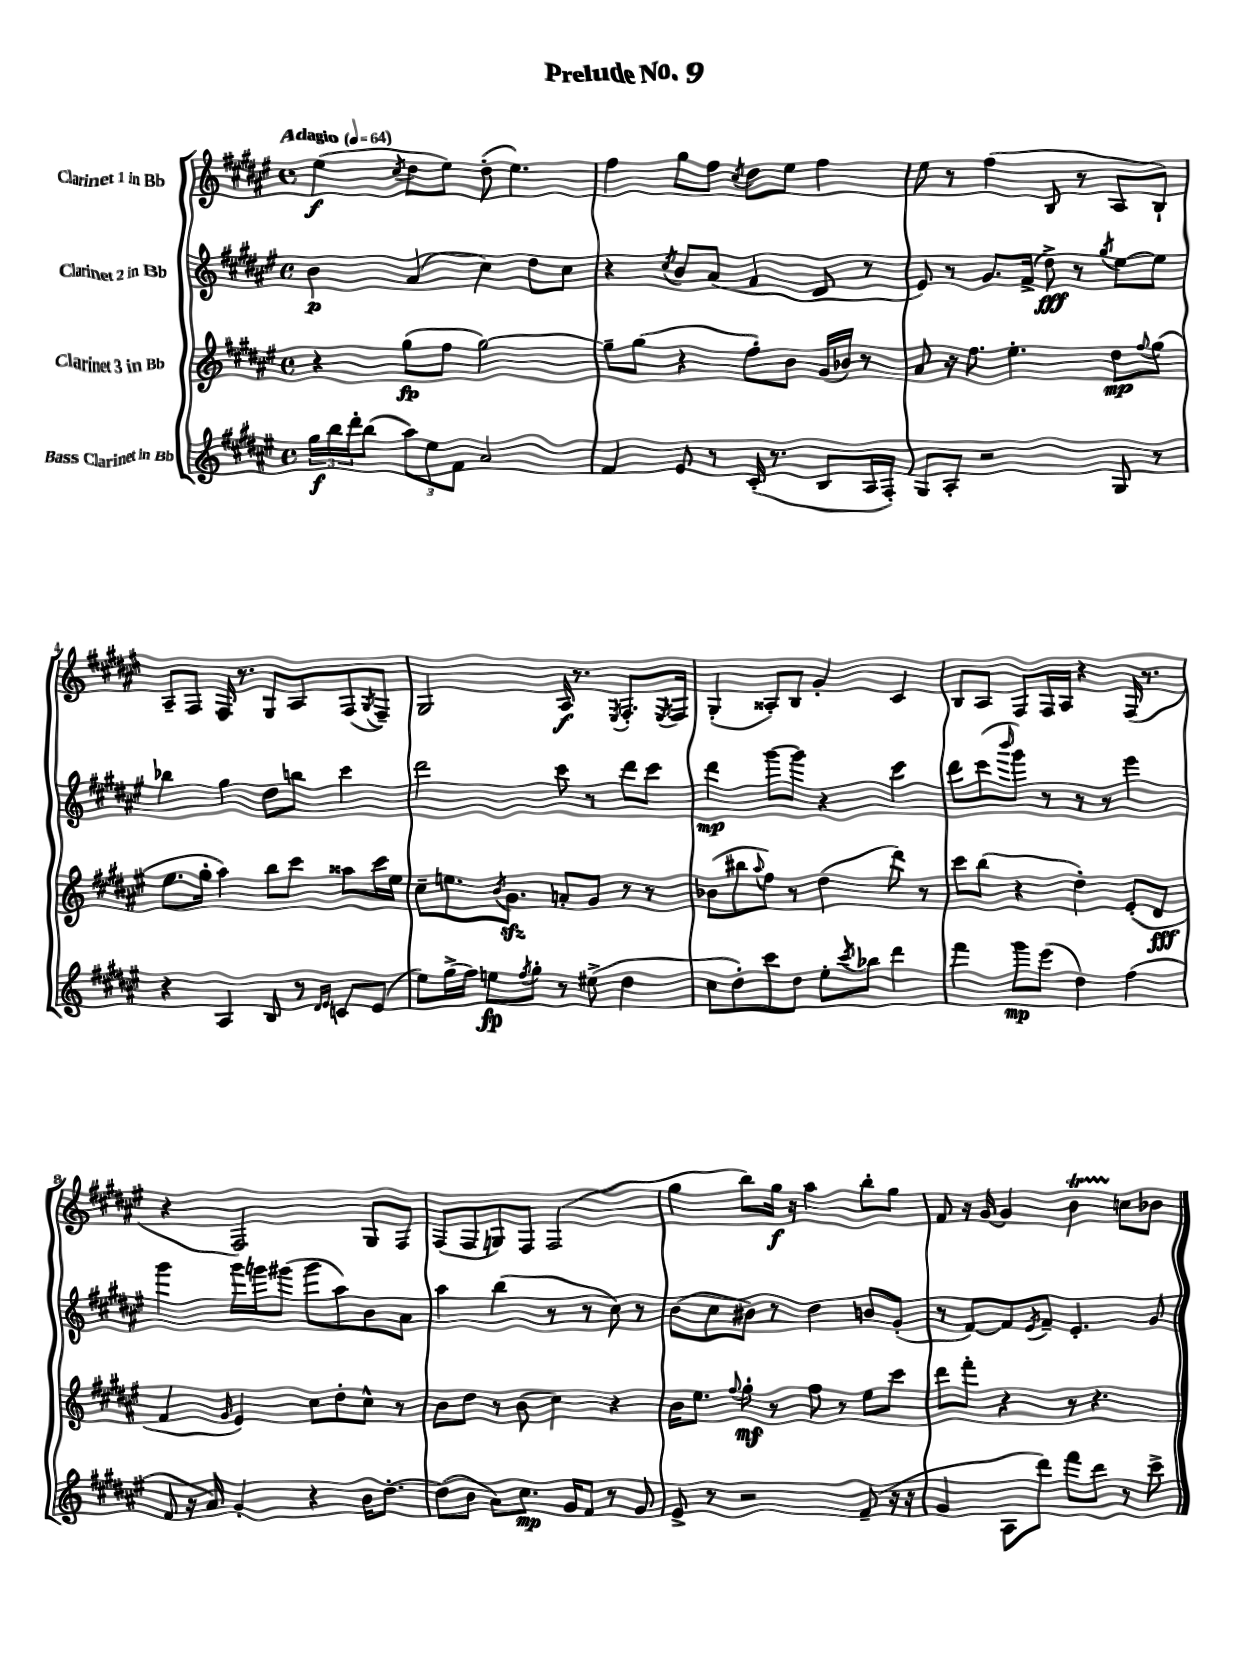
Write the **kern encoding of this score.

**kern	**kern	**kern	**kern
*staff4	*staff3	*staff2	*staff1
*clefG2	*clefG2	*clefG2	*clefG2
*k[f#c#g#d#a#e#]	*k[f#c#g#d#a#e#]	*k[f#c#g#d#a#e#]	*k[f#c#g#d#a#e#]
*M4/4	*M4/4	*M4/4	*M4/4
*met(c)	*met(c)	*met(c)	*met(c)
*MM64	*MM64	*MM64	*MM64
24gg#	4r	4b	(4ee#
24bb	.	.	.
24ddd#'	.	.	.
(8bb	.	.	.
.	.	.	8qcc#
12aa#)	(8gg#	(4a#	8dd#
12ee#	.	.	.
.	8ff#	.	8ee#)
12f#	.	.	.
2a#	[2gg#)	4cc#)	(8dd#'
.	.	.	4.ee#)
.	.	8dd#	.
.	.	8cc#	.
=	=	=	=
4f#	8gg#~]	4r	4ff#
.	(8gg#	.	.
.	.	8qcc#	.
8e#	4r	8b	8gg#
8r	.	(8a#	8ff#
.	.	.	8qcc#
(16c#'	8ff#')	4f#	8dd#
8.r	.	.	.
.	8b	.	8ee#
8B	(16g#	8d#	4ff#
.	16b-)	.	.
16A#	8r	8r	.
16F#')	.	.	.
=	=	=	=
8G#	8a#	8e#)	8ee#
8A#'	16r	8r	8r
.	8.ff#	.	.
2r	.	8.g#	(4ff#
.	4.ee#'	.	.
.	.	(16f#^	.
.	.	8dd#^)	8B
.	.	8r	8r
.	.	8qgg#	.
8G#	8dd#	[8ee#	8A#
.	8qqff#	.	.
8r	(8gg#	8ee#]	8B`)
=	=	=	=
4r	8.ee#	4bb-	8A#~
.	.	.	8F#
.	16gg#'	.	.
4A#	4aa#)	4gg#	16F#
.	.	.	8.r
8B	8bb	8dd#	8G#
8r	8ccc#	8bb	8A#
16qqd#	.	.	.
16qqe#	.	.	.
8c	8aa##	4ccc#	(8F#
.	.	.	8qG#
(8e#	16ccc#	.	8F#~)
.	16ee#	.	.
=	=	=	=
8ee#)	8cc#~	2ddd#	2G#
(16gg#^	8.ee	.	.
16ff#)	.	.	.
8ee	.	.	.
.	8qb	.	.
.	8.g#	.	.
8qff#	.	.	.
8gg#'	.	.	.
8r	8a'	8ccc#	16A#
.	.	.	8.r
(8ee#^	8g#	8r	.
.	.	.	8qE#
4dd#	8r	8ddd#	8.F#'
.	8r	8ccc#	.
.	.	.	8qE#
.	.	.	16F#
=	=	=	=
8cc#	(8b-	4ddd#	(4G#'
8dd#')	8bb#	.	.
.	8qqaa#	.	.
8ccc#	8ff#)	[8ggg#	8A##')
8dd#	8r	8ggg#]	8B
8ee#'	(4dd#	4r	4g#'
8qccc#	.	.	.
8bb-	.	.	.
4ddd#	8ddd#)	4ccc#	4c#
.	8r	.	.
=	=	=	=
4fff#	8ccc#	8ddd#	8B
.	(8bb	(8ccc#	8A#
.	.	16qqbbb	.
8ggg#	4r	8ggg#)	8F#
(8eee#	.	8r	16F#
.	.	.	16A#
4dd#)	4dd#')	8r	4r
.	.	8r	.
(4ff#	(8e#'	4eee#	(16F#
.	.	.	8.r
.	8d#	.	.
=	=	=	=
8f#	4f#	4ggg#	4r
16r	.	.	.
16a#)	.	.	.
.	16qqg#	.	.
4g#'	4e#)	16ggg#	2F#)
.	.	16ggg	.
.	.	(8ggg#	.
4r	8cc#	8ggg#	.
.	8dd#'	8aa#)	.
16b	8cc#^^	8b	8G#
[8.dd#'	.	.	.
.	8r	8a#	8F#
=	=	=	=
(8dd#]	8b	4aa#	(8F#
8b	8dd#	.	8F#
8a#)	8r	(4bb	8G)
8.cc#	(8b	.	8F#
.	4cc#)	8r	(2F#
16g#	.	.	.
8f#	.	8r	.
8r	4r	8cc#)	.
8g#	.	8r	.
=	=	=	=
8e#^	16b	(8b	4gg#
.	8.ee#	.	.
8r	.	8cc#	.
.	8qqff#	.	.
2r	8gg#'	8b#)	8bb)
.	8r	8r	16gg#
.	.	.	16r
.	8ff#	4dd#	4aa#
.	8r	.	.
(8f#~	8ee#	8b	8bb'
16r	8ccc#	(8g#'	8gg#
16r	.	.	.
=	=	=	=
4g#	8ddd#	8r	8f#
.	8fff#'	[8f#)	16r
.	.	.	[16g#
8A#	4r	8f#]	4g#]
.	.	8qe#	.
8ddd#)	.	8f#~	.
8fff#	8r	4.e#'	4b
8ddd#	4.r	.	.
8r	.	.	8cc
8ccc#^	.	8g#	8b-
==	==	==	==
*-	*-	*-	*-
